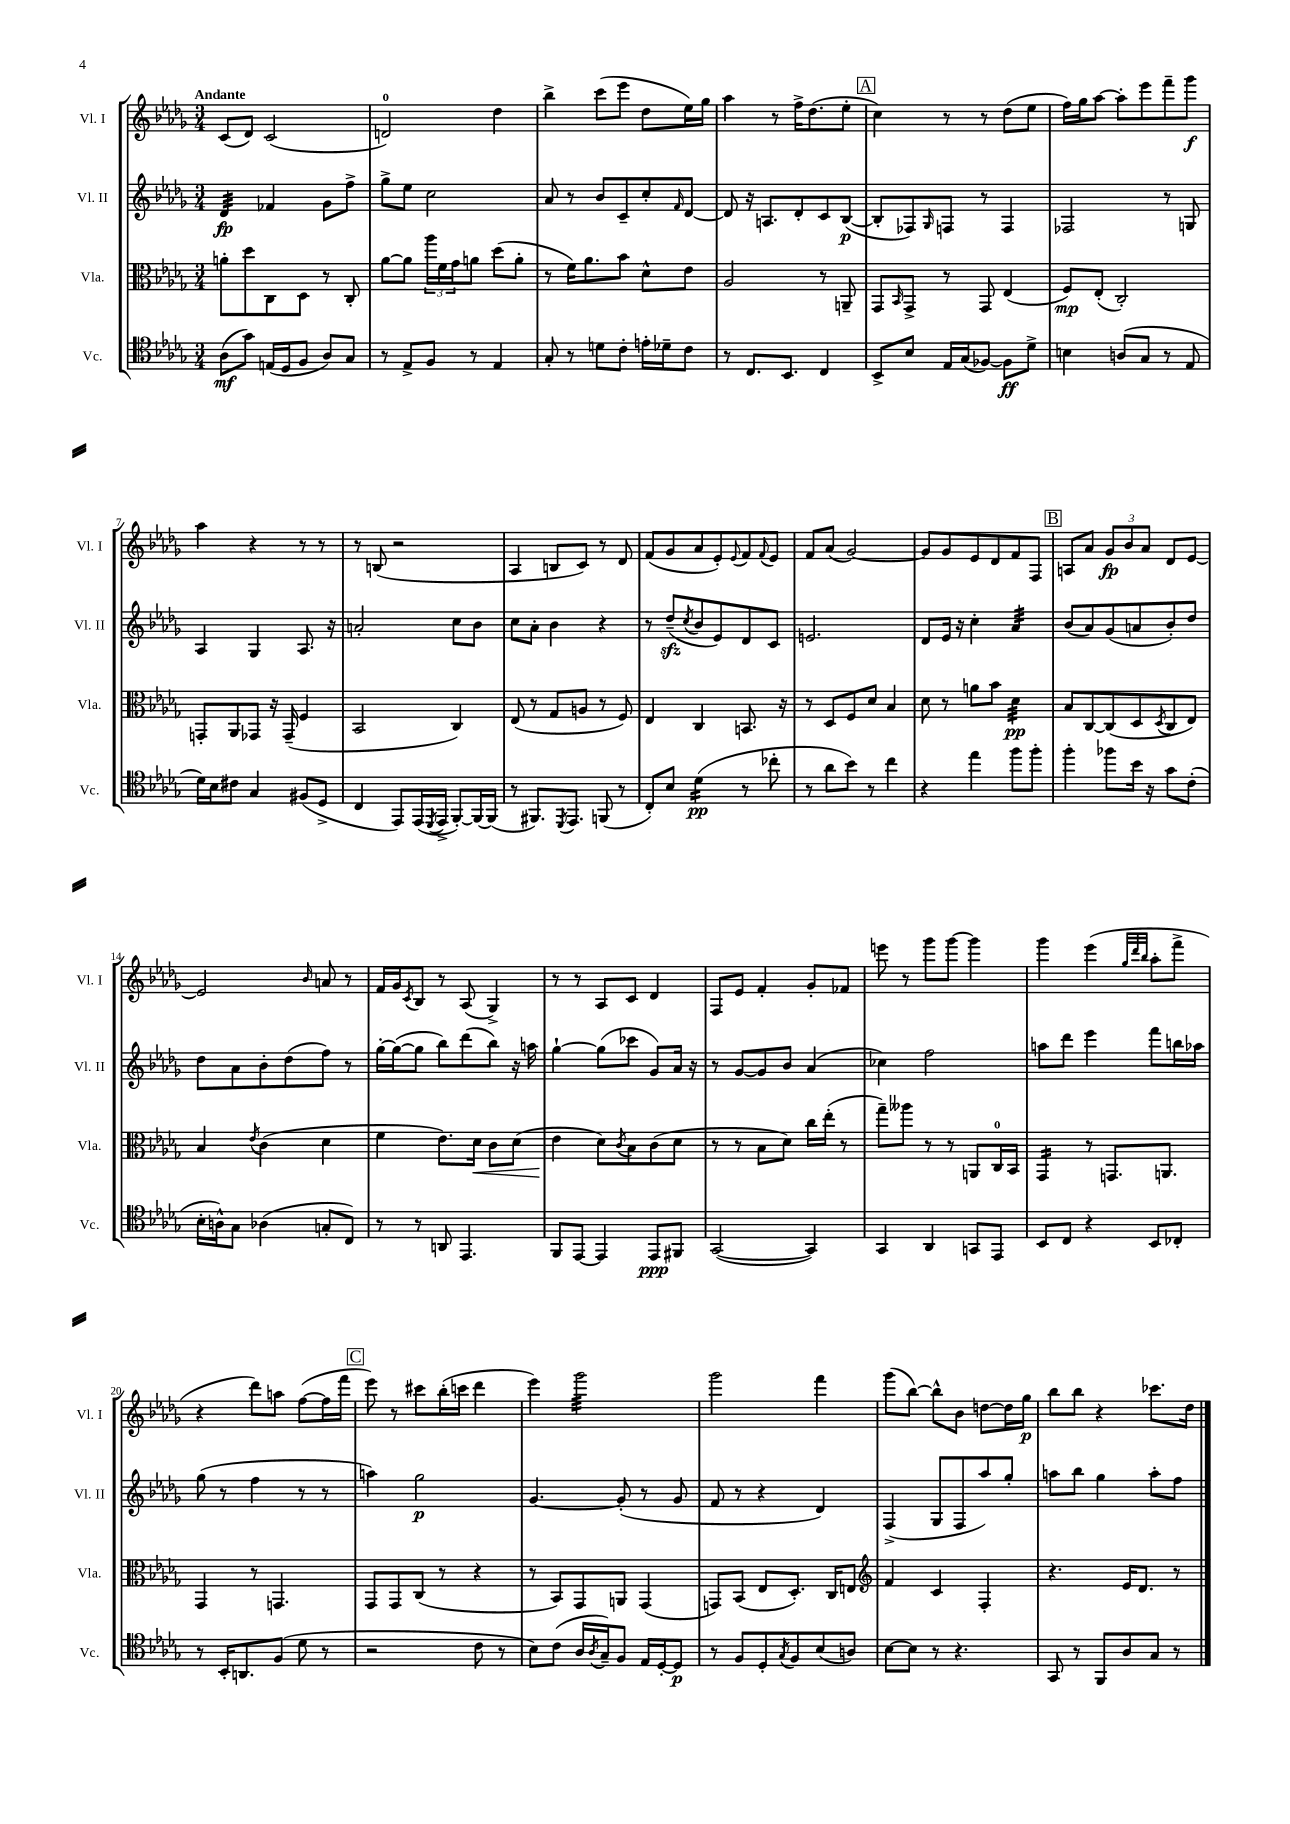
<<
\new StaffGroup <<
\new Staff = "s0" \with { instrumentName = "Vl. I" shortInstrumentName = "Vl. I" } {
    \clef treble \key des \major \numericTimeSignature \time 3/4 \tempo "Andante"
    c'8( des'8) c'2( |
    d'2-0) des''4 |
    bes''4-> c'''8( ees'''8 des''8 ees''16) ges''16 |
    aes''4 r8 f''16-> des''8.( ees''8-. |
    \mark \markup { \box "A" } c''4) r8 r8 des''8( ees''8 |
    f''16) ges''16 aes''8~ aes''8-. ees'''8 f'''8-- ges'''8\f |
    aes''4 r4 r8 r8 |
    r8 b8( r2 |
    aes4 b8 c'8) r8 des'8 |
    f'8( ges'8 aes'8 ees'8-.) \appoggiatura { ees'8 } f'8 \appoggiatura { f'8 } ees'8 |
    f'8 aes'8( ges'2~) |
    ges'8 ges'8 ees'8 des'8 f'8 f8 |
    \mark \markup { \box "B" } a8 aes'8 \tuplet 3/2 { ges'8\fp bes'8 aes'8 } des'8 ees'8~ |
    ees'2 \grace { bes'16 } a'8 r8 |
    f'16 ges'16 \acciaccatura { c'8 } bes8 r8 aes8( ges4->) |
    r8 r8 aes8 c'8 des'4 |
    f8 ees'8 f'4-. ges'8-. fes'8 |
    e'''8 r8 ges'''8 ges'''8~ ges'''4 |
    ges'''4 ees'''4( \grace { ges''32 des'''32 bes''32 } aes''8-. f'''8-> |
    r4 des'''8) a''8 f''8~( f''16 f'''16 |
    \mark \markup { \box "C" } ees'''8) r8 cis'''8 bes''16-.( c'''16 des'''4 |
    ees'''4) ges'''2:32 |
    ges'''2 f'''4 |
    ges'''8( bes''8~) bes''8-^ bes'8 d''8~ d''16 ges''16\p |
    bes''8 bes''8 r4 ces'''8. des''16 \bar "|." |
}
\new Staff = "s1" \with { instrumentName = "Vl. II" shortInstrumentName = "Vl. II" } {
    \clef treble \key des \major \numericTimeSignature \time 3/4
    des'4:32\fp fes'4 ges'8 f''8-> |
    ges''8-> ees''8 c''2 |
    aes'8 r8 bes'8 c'8-- c''8-. \grace { f'16 } des'8~ |
    des'8 r16 a8. des'8-. c'8 bes8~\p( |
    \mark \markup { \box "A" } bes8-. fes8) \grace { ges16 } f8 r8 f4 |
    fes2 r8 g8 |
    aes4 ges4 aes8. r16 |
    a'2-. c''8 bes'8 |
    c''8 aes'8-. bes'4 r4 |
    r8 des''8--\sfz( \acciaccatura { c''8 } bes'8 ees'8) des'8 c'8 |
    e'2. |
    des'8 ees'16 r16 c''4-. aes'4:32 |
    \mark \markup { \box "B" } bes'8( aes'8) ges'8( a'8 bes'8-.) des''8 |
    des''8 aes'8 bes'8-. des''8( f''8) r8 |
    ges''16~-. ges''16~( ges''8 bes''8) des'''8( bes''8) r16 a''16 |
    ges''4~-! ges''8( ces'''8 ges'8) aes'16 r16 |
    r8 ges'8~ ges'8 bes'8 aes'4( |
    ces''4) f''2 |
    a''8 des'''8 ees'''4 f'''8 b''16 aes''16 |
    ges''8( r8 f''4 r8 r8 |
    \mark \markup { \box "C" } a''4) ges''2\p |
    ges'4.~ ges'8-.( r8 ges'8 |
    f'8 r8 r4 des'4) |
    f4->( ges8 f8 aes''8) ges''8-. |
    a''8 bes''8 ges''4 a''8-. f''8 \bar "|." |
}
\new Staff = "s2" \with { instrumentName = "Vla." shortInstrumentName = "Vla." } {
    \clef alto \key des \major \numericTimeSignature \time 3/4
    a'8-. des''8 c8 des8 r8 c8-. |
    aes'8~ aes'8 \tuplet 3/2 { aes''16 f'16 ges'16 } a'8 des''8( a'8-. |
    r8 f'16) aes'8. bes'8 des'8-^ ees'8 |
    aes2 r8 a,8-- |
    \mark \markup { \box "A" } ges,8 \grace { bes,16 } ges,8-> r8 ges,8 ees4( |
    f8\mp) ees8-.( c2-.) |
    g,8-. aes,8 ges,8 r16 ges,16--( f4 |
    bes,2 c4) |
    ees8( r8 ges8 a8 r8 f8) |
    ees4 c4 b,8. r16 |
    r8 des8 f8 des'8 bes4 |
    des'8 r8 a'8 bes'8 des'4:32\pp |
    \mark \markup { \box "B" } bes8 c8~ c8( des8 \acciaccatura { des8 } c8 ees8) |
    bes4 \acciaccatura { ees'8 } c'4( des'4 |
    f'4 ees'8.) des'16\< c'8 des'8( |
    ees'4\! des'8) \acciaccatura { c'8 } bes8 c'8( des'8 |
    r8 r8 bes8 des'8) c''16 ees''16-.( r8 |
    ges''8--) aeses''8 r8 r8 a,8 c16-0 bes,16 |
    ges,4:16 r8 g,8. a,8. |
    ges,4 r8 g,4. |
    \mark \markup { \box "C" } ges,8 ges,8 c8( r8 r4 |
    r8 bes,8) ges,8 a,8 ges,4( |
    g,8) bes,8( ees8 des8.-.) c16 e8 |
    \clef treble f'4 c'4 f4-. |
    r4. ees'16 des'8. r8 \bar "|." |
}
\new Staff = "s3" \with { instrumentName = "Vc." shortInstrumentName = "Vc." } {
    \clef tenor \key des \major \numericTimeSignature \time 3/4
    aes8\mf( ges'8) e16( des16 f8 aes8) ges8 |
    r8 ees8-> f8 r8 ees4 |
    ges8-. r8 d'8 c'8-. e'16-. des'16-- c'8 |
    r8 c8. bes,8. c4 |
    \mark \markup { \box "A" } bes,8-> bes8 ees16 ges16( fes8~) fes8\ff des'8-> |
    b4 a8( ges8 r8 ees8 |
    des'16) bes16 cis'8 ges4 fis8( des8-> |
    c4 ees,8) ees,16( \acciaccatura { des,8 } ees,16-> f,8~-.) f,16~ f,16( |
    r8 fis,8.) \acciaccatura { des,8 } ees,8. f,8( r8 |
    c8-.) bes8 des'4:16\pp( r8 ces''8-. |
    r8 aes'8 bes'8) r8 c''4 |
    r4 ees''4 f''8 f''8-. |
    \mark \markup { \box "B" } f''4-. fes''8 bes'16 r16 ges'8 c'8-.( |
    bes16-. a16-^) ges8 aes4( g8-. c8) |
    r8 r8 a,8 ees,4. |
    f,8 ees,8~ ees,4 ees,8\ppp fis,8 |
    ges,2~( ges,4) |
    ges,4 aes,4 g,8 ees,8 |
    bes,8 c8 r4 bes,8 ces8-. |
    r8 bes,16-. a,8. f8( des'8 r8 |
    \mark \markup { \box "C" } r2 c'8 r8 |
    bes8) c'8( aes16 \acciaccatura { aes8 } ges16--) f8 ees16 des16~-. des8\p |
    r8 f8 des8-. \acciaccatura { ges8 } f8 bes8( a8) |
    bes8~ bes8 r8 r4. |
    ges,8 r8 f,8 aes8 ges8 r8 \bar "|." |
}
>>
>>
